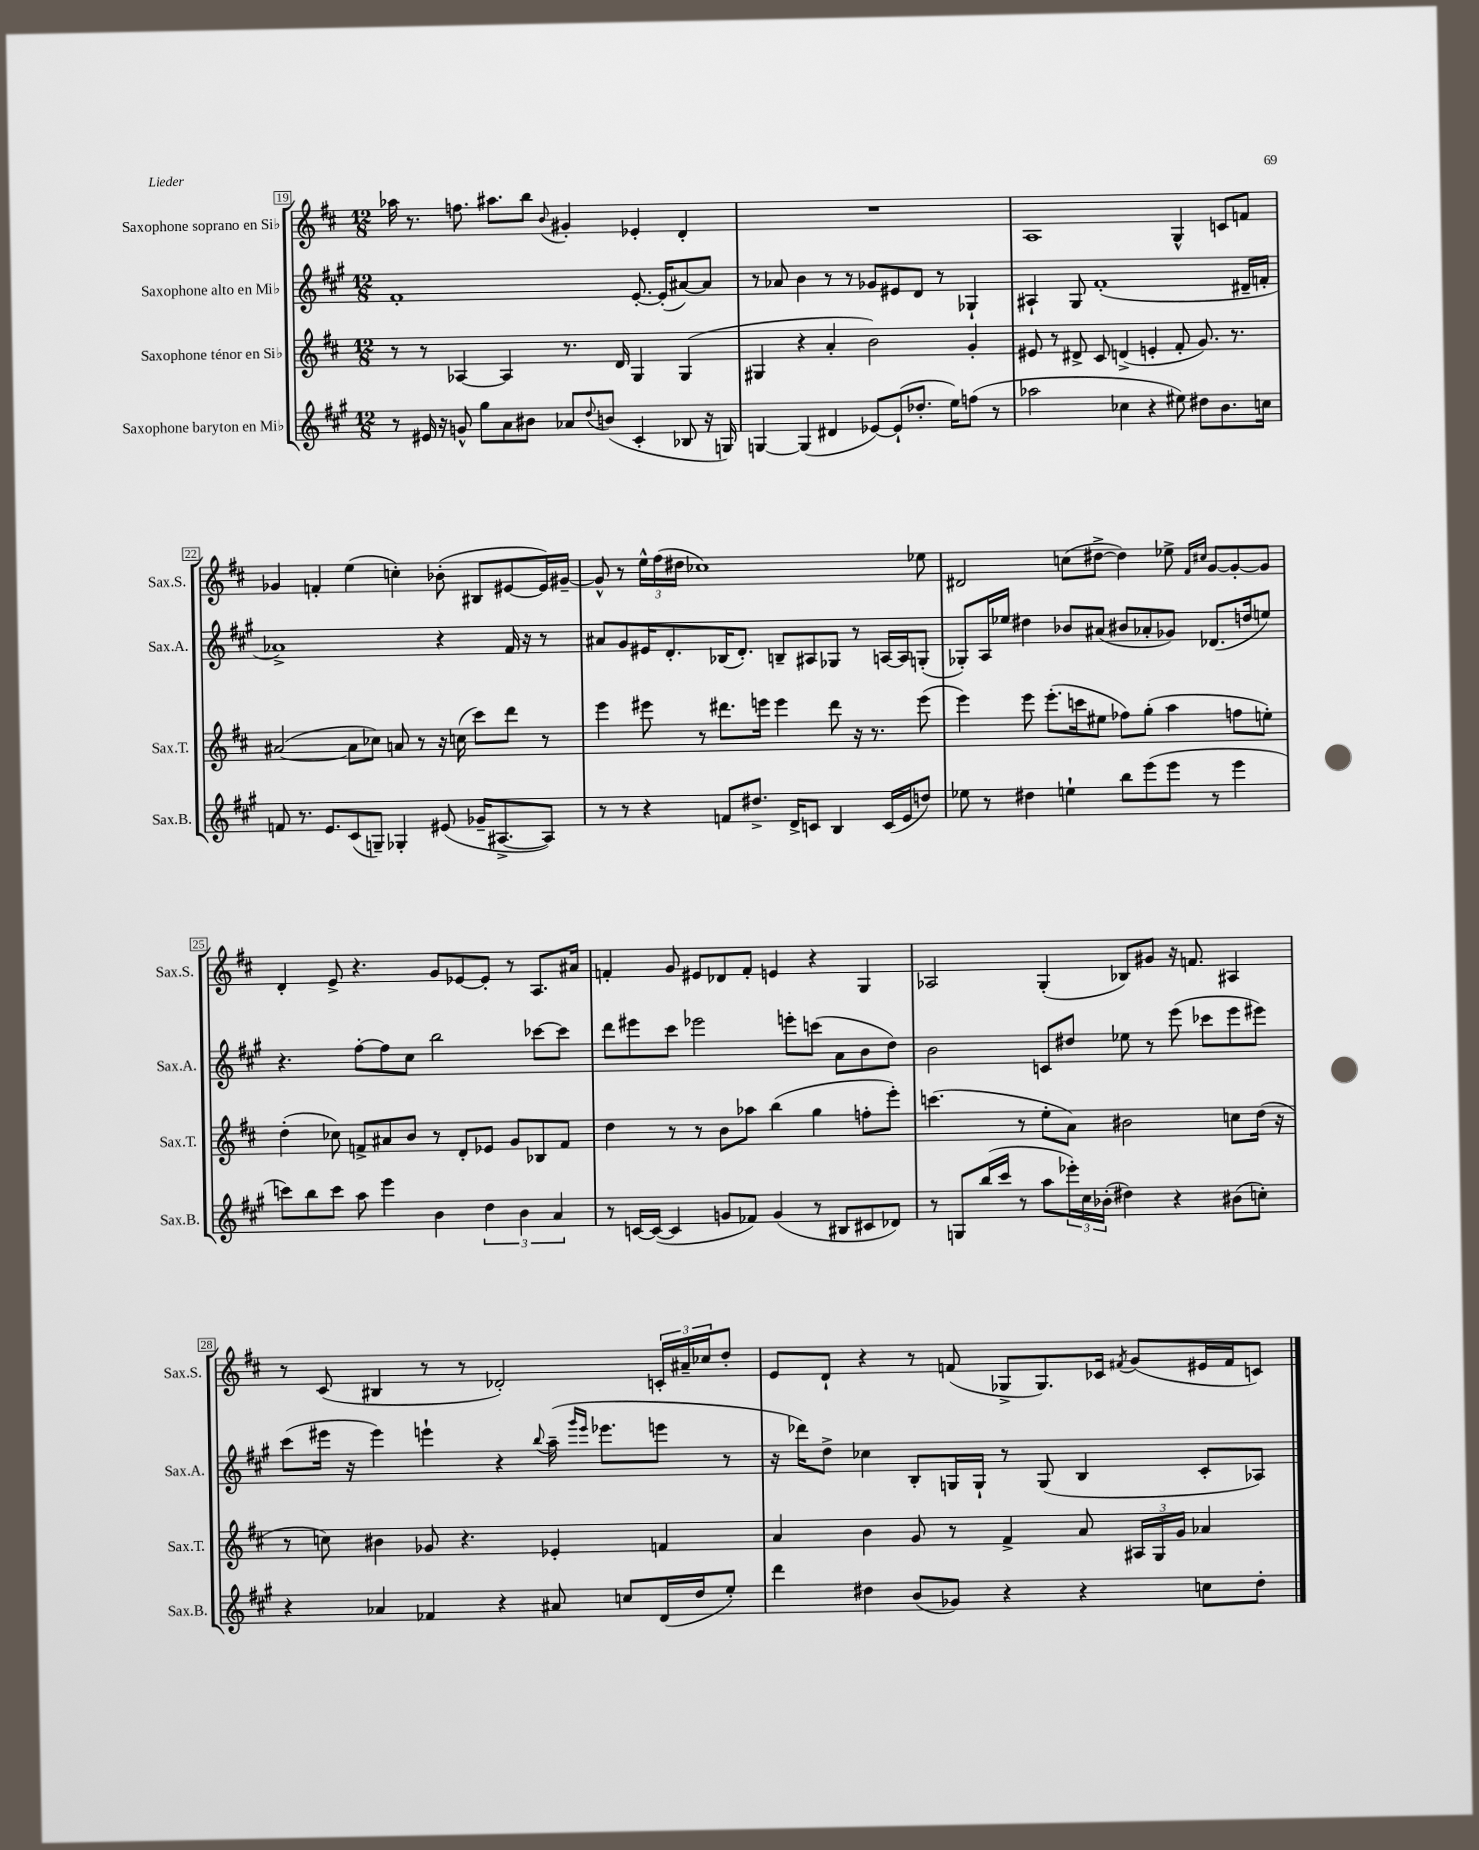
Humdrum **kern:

**kern	**kern	**kern	**kern
*staff4	*staff3	*staff2	*staff1
*clefG2	*clefG2	*clefG2	*clefG2
*k[f#c#g#]	*k[f#c#]	*k[f#c#g#]	*k[f#c#]
*M12/8	*M12/8	*M12/8	*M12/8
8r	8r	1f#'	16aa-\
.	.	.	8.r
16e#/	8r	.	.
16r	.	.	.
8g^^/	[4A-/	.	8.ff\
8gg#\L	.	.	.
.	.	.	8.aa#\L
8a\	4A-/]	.	.
8b#\J	.	.	8bb\J
.	.	.	8qqb/
8a-/L	8.r	.	4g#'/
8qqdd/	.	.	.
(8b/J	.	.	.
.	16d/	.	.
4c#'/	4G/	[8.e'/	4e-'/
.	.	(16e'/]LK	.
8B-/	(4G/	[8a#/)	4d'/
16r	.	8a#/]J	.
16G/)	.	.	.
=	=	=	=
[4G/	4G#/	8r	1.r
.	.	8a-/	.
(4G/]	4r	4b\	.
4d#/	4a'/	8r	.
.	.	8r	.
[8e-/L)	2b\)	8g-/L	.
(8e-`/]	.	8e#/	.
8.dd-'/J	.	8d/J	.
.	.	8r	.
16ee\LK)	.	.	.
(8ff\J	4g'/	4G-`/	.
8r	.	.	.
=	=	=	=
2aa-\	8e#/	4A#`/	1A
.	8r	.	.
.	8d#^/	8G#/	.
.	8c#/	(1f#'	.
4cc-\	(4d^/	.	.
4r	4e'/	.	.
8ee#\)	8f#'/	.	4G^^/
8dd#\L	8.g/)	.	.
8.b\	.	.	8c/L
.	8.r	.	.
.	.	16d#~/LL	8f/J
16cc\Jk	.	16f'/JJ	.
=	=	=	=
8f/	([2a#/	1a-^)	4g-/
8.r	.	.	.
.	.	.	4f'/
8.e/L	.	.	.
(8c#/	8a#\]L	.	(4ee\
8G~/J)	8cc-\J)	.	.
4G-'/	8a/	.	4cc'\)
.	8r	.	.
(8e#/	16r	4r	(8b-'\
.	(16cc\	.	.
16g-~/LK	8ccc#\L)	.	8B#/L
[8.A#^/	.	.	.
.	8ddd\J	16f#/	[8e#/
.	.	16r	.
8A#/]J)	8r	8r	16e#/]L)
.	.	.	[16g#~/JJ
=	=	=	=
8r	4eee\	8a#/L	8g#^^/]
8r	.	8g#/	8r
4r	8eee#\	16e#/K	24ee^^\LL
.	.	.	(24ff#\
.	.	8.d'/	.
.	.	.	24dd#\JJ
.	8r	.	1cc-)
8f/L	8.ddd#\L	(16B-/K	.
.	.	8.d'/J)	.
8.dd#^/J	.	.	.
.	16eee\Jk	.	.
.	4eee\	8B~/L	.
16d^/LK	.	.	.
8c/J	.	8A#/	.
4B/	8ddd#\	8G-/J	.
.	16r	8r	.
.	8.r	.	.
(16c/LL	.	[16A/LL	.
16e/J	.	16A/]J	.
8dd/J)	(8eee\	(8G'/J	8ee-\
=	=	=	=
8ee-\	4eee\)	8G-'/L)	2d#/
8r	.	16A/L	.
.	.	16ee-/JJ	.
4dd#\	8eee\	4dd#\	.
.	(8.eee'\L	.	.
4ee`\	.	8b-/L	(8cc\L
.	16ccc\k	.	.
.	8ee#\J	(8a#/J	[8dd#^\J
8bb\L	8ff-\L)	8b#/L	4dd#\])
(8eee\	(8gg'\J	8a-'/	.
8eee\J	4aa\	8g-/J)	8ee-^\
.	.	.	16qqf#/LL
.	.	.	16qqcc#/JJ
8r	.	(8.d-/L	[8g/L
4eee\	8ff\L	.	8g'/_
.	.	16dd/k	.
.	8ee'\J)	8ee/J)	8g/]J
=	=	=	=
8ccc\L)	(4dd'\	4.r	4d'/
8bb\	.	.	.
8ccc\J	8cc-\)	.	8e^/
8aa\	8f^/L	[8ff#'\L	4.r
4eee\	8a#/	8ff#\]	.
.	8b/J	8cc#\J	.
4b\	8r	2bb\	8g/L
.	8d'/L	.	[8e-/
6dd\	8e-/J	.	8e-'/]J
.	8g/L	.	8r
6b\	.	.	.
.	8B-/	[8ccc-\L	8.A/L
6a/	.	.	.
.	8f/J	8ccc-\]J	.
.	.	.	16a#/Jk
=	=	=	=
8r	4dd\	8ddd\L	4f'/
[16c/LL	.	8eee#\	.
(16c/_JJ	.	.	.
4c/]	8r	8ccc#\J	8g/
.	8r	2eee-\	8e#/L
8g/L	8b\L	.	8d-/
8f-/J)	8aa-\J	.	8f'/J
(4g/	(4bb\	.	4e/
.	.	8eee'\L	.
8r	4gg\	(8ccc\J	4r
8B#/L	.	8a\L	.
8c#/	8ff'\L	8b\	4G/
8d-/J)	8eee'\J)	8dd\J)	.
=	=	=	=
8r	(4.ccc\	2b\	2A-/
8G/L	.	.	.
(16bb/L	.	.	.
16ccc#/JJ	.	.	.
8r	8r	.	.
8aa\L	8ee'\L	8c/L	(4G'/
24eee-'\L)	8a\J)	8dd#/J	.
24cc#\	.	.	.
(24b-'\JJ	.	.	.
4dd#\)	2b#\	8ee-\	8B-/L)
.	.	8r	8g#/J
4r	.	(8eee\	16r
.	.	.	8.f/
.	.	8ccc-\L	.
(8b#\L	8cc\L	8eee\	4A#/
8cc'\J)	(16dd\Jk	8eee#\J)	.
.	16r	.	.
=	=	=	=
4r	8r	(8ccc#\L	8r
.	8cc\)	16eee#\Jk	(8c#/
.	.	16r	.
4a-/	4b#\	4eee#\)	4B#/
4f-/	8g-/	4eee`\	8r
.	4.r	.	8r
4r	.	4r	2d-'/)
.	.	8qqbb/	.
8a#/	4e-'/	(16aa~\	.
.	.	16qqggg#/LL	.
.	.	16qqeee/JJ	.
.	.	8.eee-\L	.
8cc/L	.	.	.
(16d/L	4f/	8eee\J	24c'/LL
.	.	.	24a#~/
16dd/J	.	.	.
.	.	.	24cc-/J
8ee'/J)	.	8r	8dd'/J
=	=	=	=
4ddd\	4a/	16r	8e/L
.	.	16ddd-\LK)	.
.	.	8dd^\J	8d`/J
4dd#\	4b\	4cc-\	4r
(8b/L	8g/	8B'/L	8r
8g-/J)	8r	16G/L	(8f/
.	.	16G`/JJ	.
4r	4f#^/	8r	8G-^/L
.	.	(8G/	8.G-/)
4r	8a/	4B/	.
.	.	.	16c-/Jk
.	.	.	8qf#/
.	24A#/LL	.	(8g/L
.	24G/	.	.
.	24g/JJ	.	.
8cc\L	4a-/	8c#'/L	16e#/L
.	.	.	16f#/J
8dd#'\J	.	8A-/J)	8c/J)
==	==	==	==
*-	*-	*-	*-
